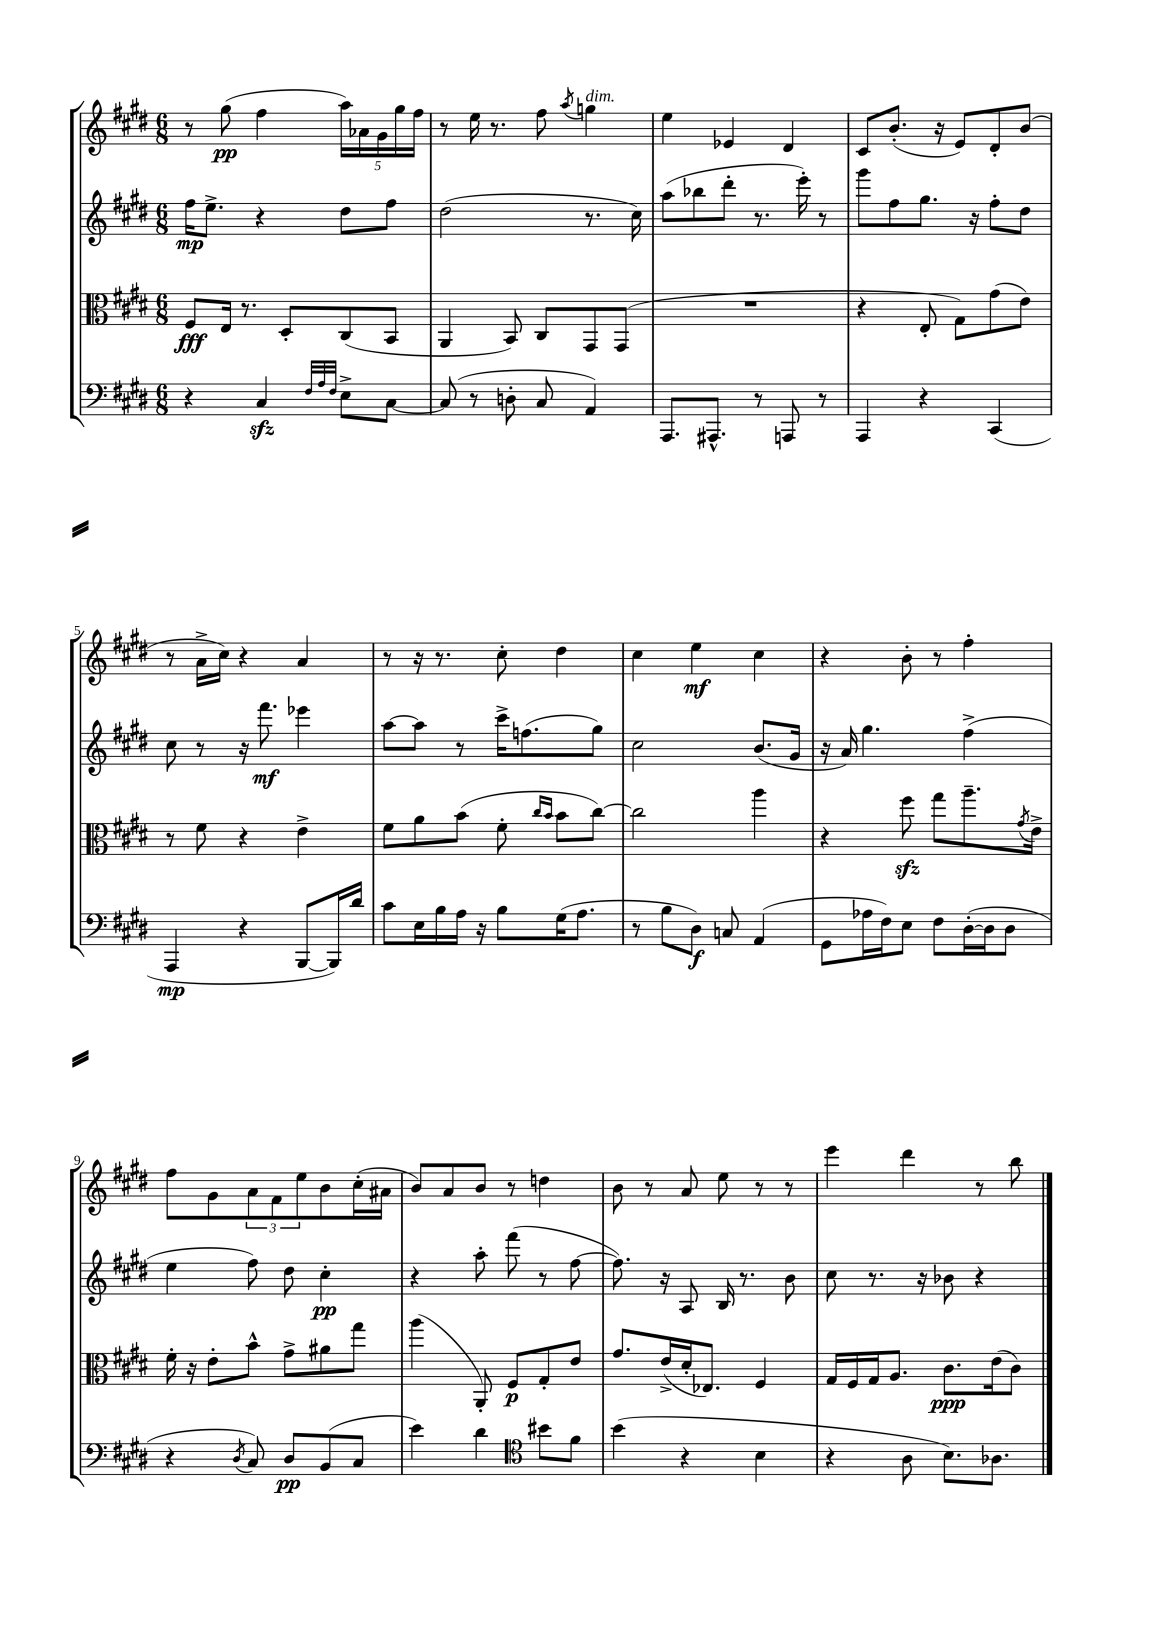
<<
\new StaffGroup <<
\new Staff = "s0" {
    \clef treble \key e \major \numericTimeSignature \time 6/8
    r8 gis''8\pp( fis''4 \tuplet 5/4 { a''16) aes'16 gis'16 gis''16 fis''16 } |
    r8 e''16 r8. fis''8 \acciaccatura { a''8 } g''4^\markup { \italic "dim." } |
    e''4 ees'4 dis'4 |
    cis'8 b'8.-.( r16 e'8) dis'8-. b'8( |
    r8 a'16-> cis''16) r4 a'4 |
    r8 r16 r8. cis''8-. dis''4 |
    cis''4 e''4\mf cis''4 |
    r4 b'8-. r8 fis''4-. |
    fis''8 gis'8 \tuplet 3/2 { a'8 fis'8 e''8 } b'8 cis''16-.( ais'16 |
    b'8) a'8 b'8 r8 d''4 |
    b'8 r8 a'8 e''8 r8 r8 |
    e'''4 dis'''4 r8 b''8 \bar "|." |
}
\new Staff = "s1" {
    \clef treble \key e \major \numericTimeSignature \time 6/8
    fis''16\mp e''8.-> r4 dis''8 fis''8 |
    dis''2( r8. cis''16) |
    a''8( bes''8 dis'''8-. r8. e'''16-.) r8 |
    gis'''8 fis''8 gis''8. r16 fis''8-. dis''8 |
    cis''8 r8 r16 fis'''8.\mf ees'''4 |
    a''8~ a''8 r8 cis'''16-> f''8.( gis''8) |
    cis''2 b'8.( gis'16 |
    r16 a'16) gis''4. fis''4->( |
    e''4 fis''8) dis''8 cis''4-.\pp |
    r4 a''8-. fis'''8( r8 fis''8~ |
    fis''8.) r16 a8 b16 r8. b'8 |
    cis''8 r8. r16 bes'8 r4 \bar "|." |
}
\new Staff = "s2" {
    \clef alto \key e \major \numericTimeSignature \time 6/8
    fis8\fff e16 r8. dis8-. cis8( b,8 |
    a,4 b,8) cis8 gis,8 gis,8( |
    R2. |
    r4 e8-. gis8) gis'8( e'8) |
    r8 fis'8 r4 e'4-> |
    fis'8 a'8 b'8( fis'8-. \grace { cis''16 b'16 } b'8 cis''8~) |
    cis''2 a''4 |
    r4 fis''8\sfz gis''8 a''8.-- \acciaccatura { gis'8 } e'16-> |
    fis'16-. r16 e'8-. b'8-^ gis'8-> ais'8 gis''8 |
    a''4( a,8-.) fis8\p gis8-. e'8 |
    gis'8. e'16->( dis'16-. ees8.) fis4 |
    gis16 fis16 gis16 a8. cis'8.\ppp e'16( cis'8) \bar "|." |
}
\new Staff = "s3" {
    \clef bass \key e \major \numericTimeSignature \time 6/8
    r4 cis4\sfz \grace { fis32 a32 fis32 } e8-> cis8~ |
    cis8( r8 d8-. cis8 a,4) |
    a,,8. ais,,8.-^ r8 a,,8 r8 |
    a,,4 r4 cis,4( |
    a,,4\mp r4 b,,8~ b,,16) dis'16 |
    cis'8 e16 b16 a16 r16 b8 gis16( a8. |
    r8 b8 dis8\f) c8 a,4( |
    gis,8 aes16 fis16) e8 fis8 dis16~-.( dis16 dis8 |
    r4 \acciaccatura { dis8 } cis8) dis8\pp b,8( cis8 |
    e'4) dis'4 \clef tenor bis'8 fis'8 |
    b'4( r4 b4 |
    r4 a8 b8.) aes8. \bar "|." |
}
>>
>>
